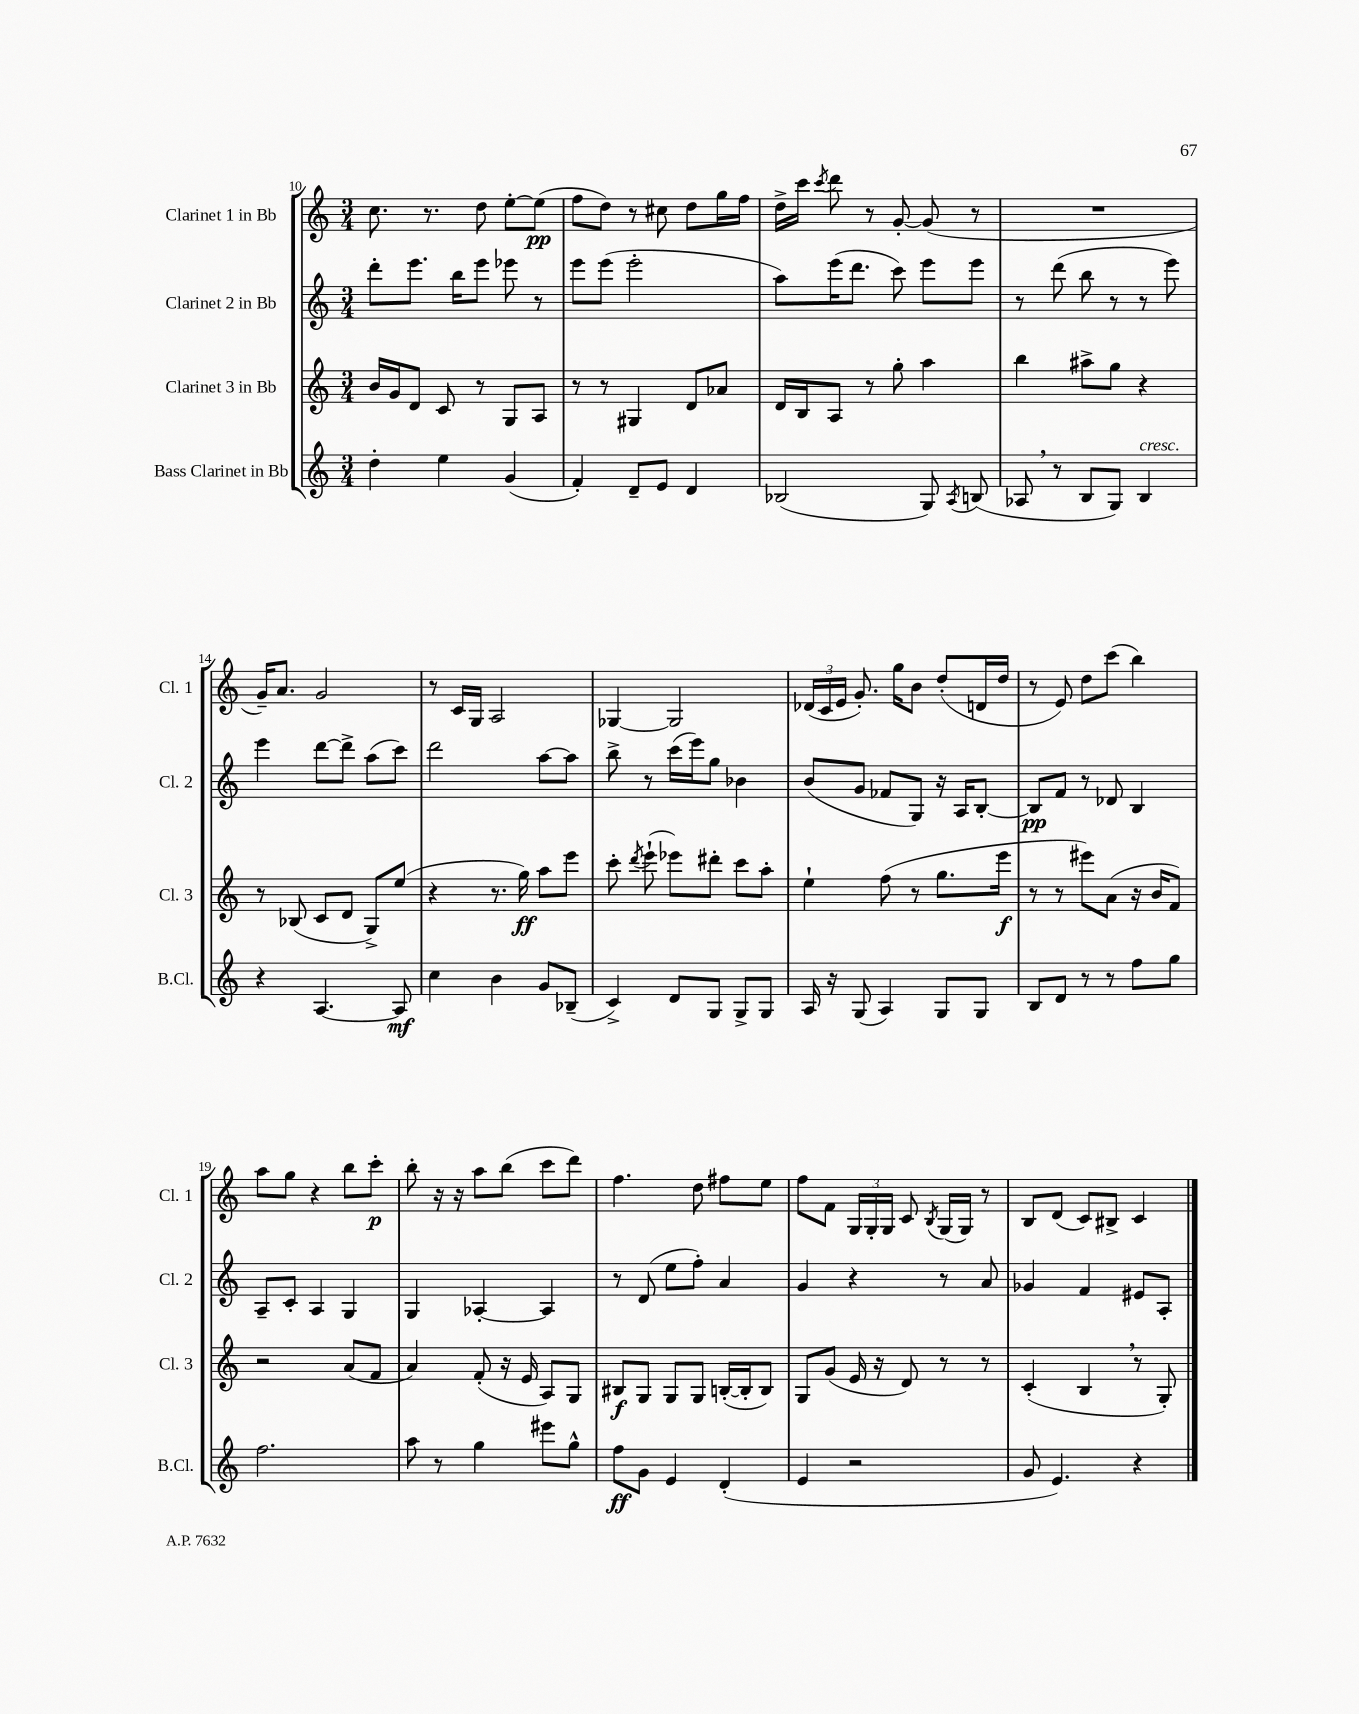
<<
\new StaffGroup <<
\new Staff = "s0" \with { instrumentName = "Clarinet 1 in Bb" shortInstrumentName = "Cl. 1" } {
    \clef treble \key c \major \numericTimeSignature \time 3/4
    \autoBeamOff c''8. r8. d''8 e''8[~-. e''8]\pp( |
    f''8[ d''8]) r8 cis''8 d''8[ g''16 f''16] |
    d''16[-> c'''16] \acciaccatura { c'''8 } d'''8 r8 g'8~-. g'8( r8 |
    R2. |
    g'16[--) a'8.] g'2 |
    r8 c'16[ g16] a2 |
    ges4~ ges2 |
    \tuplet 3/2 { des'16[( c'16 e'16] } g'8.-.) g''16[ b'8] d''8[-.( d'16 d''16] |
    r8 e'8) d''8[ c'''8]( b''4) |
    a''8[ g''8] r4 b''8[ c'''8]-.\p |
    b''8-. r16 r16 a''8[ b''8]( c'''8[ d'''8]) |
    f''4. d''8 fis''8[ e''8] |
    f''8[ f'8] \tuplet 3/2 { g16[ g16-. g16] } c'8 \acciaccatura { b8 } g16[( g16]) r8 |
    b8[ d'8]( c'8[) bis8]-> c'4 \bar "|." |
}
\new Staff = "s1" \with { instrumentName = "Clarinet 2 in Bb" shortInstrumentName = "Cl. 2" } {
    \clef treble \key c \major \numericTimeSignature \time 3/4
    \autoBeamOff d'''8[-. e'''8.] b''16[ e'''8] ees'''8 r8 |
    e'''8[ e'''8]( e'''2-. |
    a''8[) e'''16( d'''8.] c'''8) e'''8[ e'''8] |
    r8 d'''8( b''8 r8 r8 e'''8) |
    e'''4 d'''8[~ d'''8]-> a''8[( c'''8]) |
    d'''2 a''8[~ a''8] |
    b''8-> r8 c'''16[( e'''16) g''8] bes'4 |
    b'8[( g'8] fes'8[ g8]) r16 a16[ b8]~-. |
    b8[\pp f'8] r8 des'8 b4 |
    a8[-- c'8]-. a4 g4 |
    g4 aes4~-. aes4 |
    r8 d'8( e''8[ f''8]-.) a'4 |
    g'4 r4 r8 a'8 |
    ges'4 f'4 eis'8[ a8]-. \bar "|." |
}
\new Staff = "s2" \with { instrumentName = "Clarinet 3 in Bb" shortInstrumentName = "Cl. 3" } {
    \clef treble \key c \major \numericTimeSignature \time 3/4
    \autoBeamOff b'16[ g'16 d'8] c'8 r8 g8[ a8] |
    r8 r8 gis4 d'8[ aes'8] |
    d'16[ b16 a8] r8 g''8-. a''4 |
    b''4 ais''8[-> g''8] r4 |
    r8 bes8( c'8[ d'8] g8[->) e''8]( |
    r4 r8. g''16\ff) a''8[ e'''8] |
    c'''8-. \acciaccatura { d'''8 } e'''8-!( ees'''8[) dis'''8]-. c'''8[ a''8]-. |
    e''4-! f''8( r8 g''8.[ e'''16]\f |
    r8 r8 eis'''8[) a'8]( r16 b'16[ f'8]) |
    r2 a'8[( f'8] |
    a'4) f'8-.( r16 e'16 a8[) g8] |
    bis8[\f g8] g8[ g8] b16[~-.( b16-. b8]) |
    g8[ g'8]( e'16 r16 d'8) r8 r8 |
    c'4-.( b4 \breathe r8 g8-.) \bar "|." |
}
\new Staff = "s3" \with { instrumentName = "Bass Clarinet in Bb" shortInstrumentName = "B.Cl." } {
    \clef treble \key c \major \numericTimeSignature \time 3/4
    \autoBeamOff d''4-. e''4 g'4( |
    f'4-.) d'8[-- e'8] d'4 |
    bes2( g8) \acciaccatura { a8 } b8( |
    aes8 \breathe r8 b8[ g8]) b4^\markup { \italic "cresc." } |
    r4 a4.~ a8\mf |
    c''4 b'4 g'8[ bes8]--( |
    c'4->) d'8[ g8] g8[-> g8] |
    a16 r16 g8( a4) g8[ g8] |
    b8[ d'8] r8 r8 f''8[ g''8] |
    f''2. |
    a''8 r8 g''4 eis'''8[ g''8]-^ |
    f''8[\ff g'8] e'4 d'4-.( |
    e'4 r2 |
    g'8 e'4.) r4 \bar "|." |
}
>>
>>
\layout { \context { \Score currentBarNumber = #10 } }
